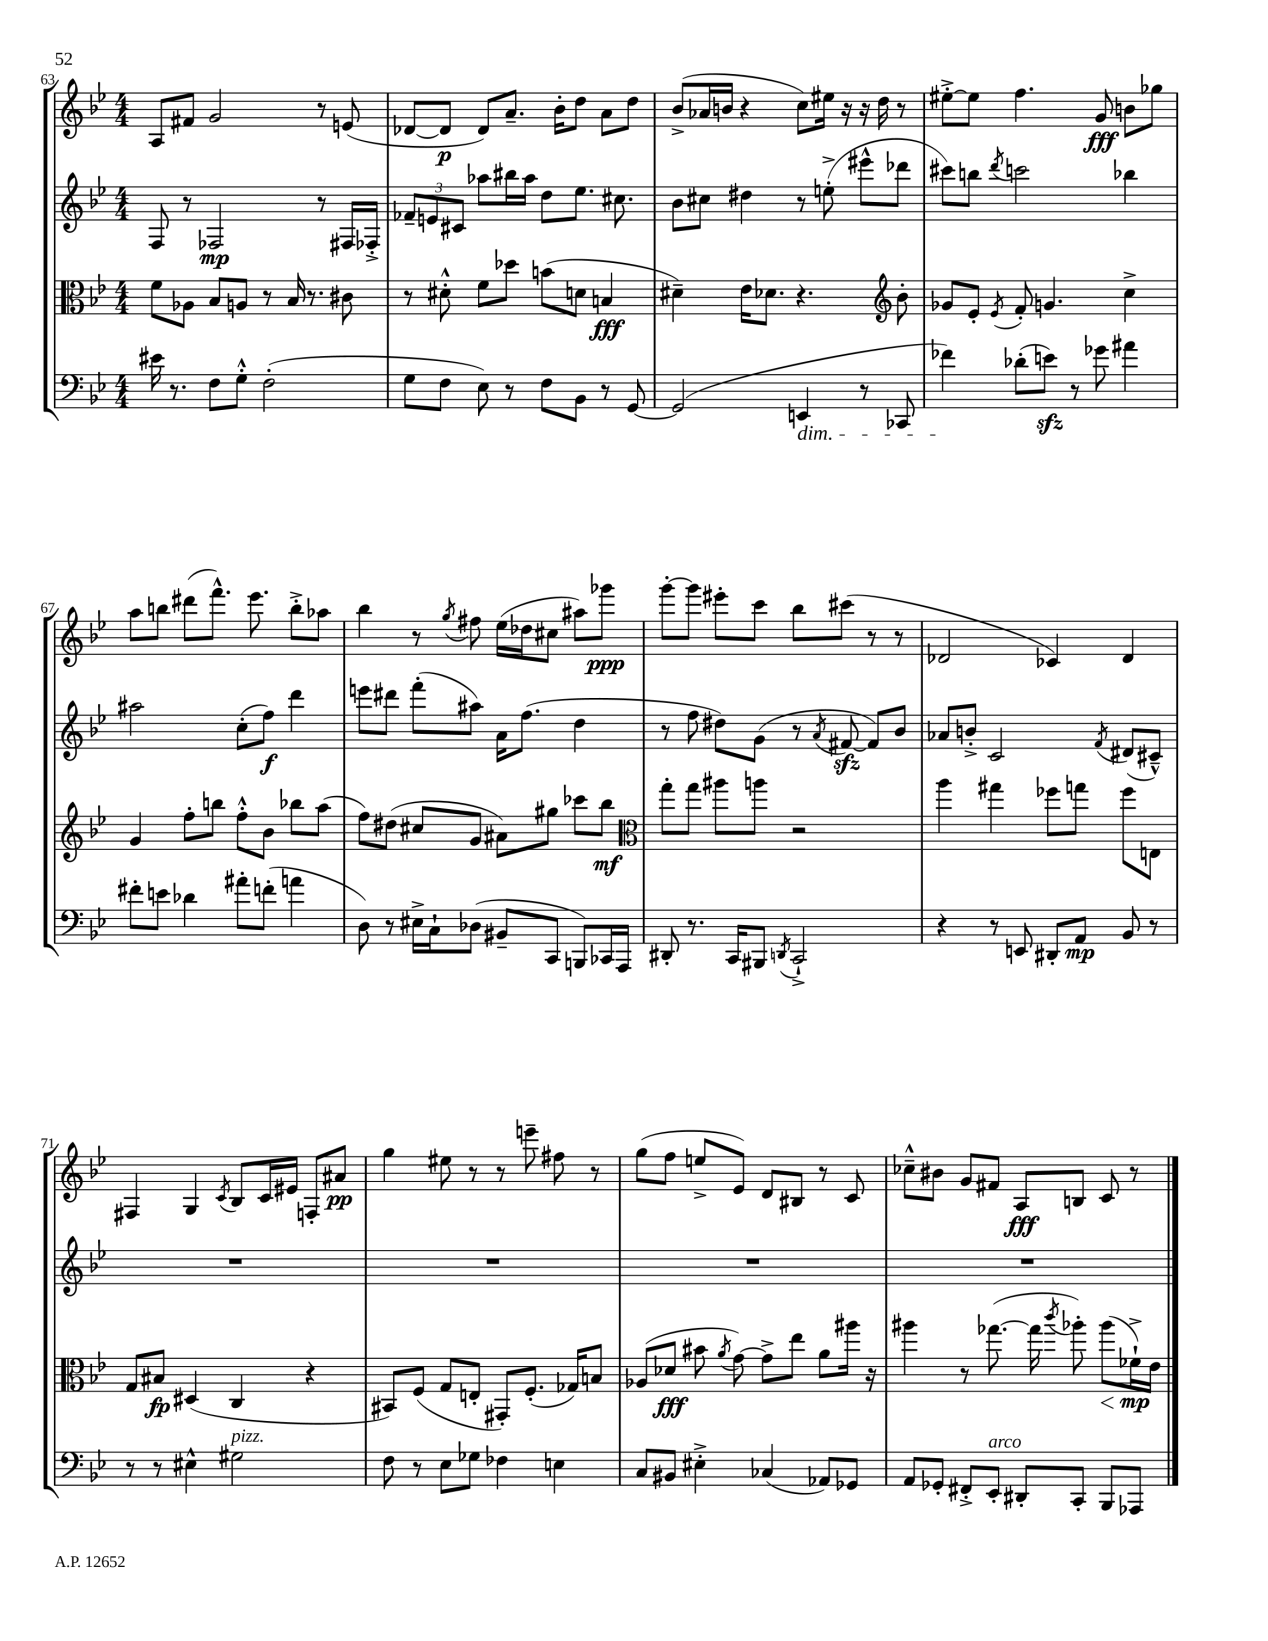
<<
\new StaffGroup <<
\new Staff = "s0" {
    \clef treble \key bes \major \numericTimeSignature \time 4/4
    \autoBeamOff a8[ fis'8] g'2 r8 e'8( |
    des'8[~ des'8]\p des'8[) a'8.]-- bes'16[-. d''8] a'8[ d''8] |
    bes'8[->( aes'16 b'16] r4 c''8[) eis''16] r16 r16 d''16 r8 |
    eis''8[~-.-> eis''8] f''4. g'8\fff b'8[ ges''8] |
    a''8[ b''8] dis'''8[( f'''8.]-^) ees'''8. b''8[-.-> aes''8] |
    bes''4 r8 \acciaccatura { g''8 } fis''8 ees''16[( des''16 cis''8] ais''8[) ges'''8]\ppp |
    g'''8[~-. g'''8] eis'''8[-. c'''8] bes''8[ cis'''8]( r8 r8 |
    des'2 ces'4) des'4 |
    fis4 g4 \acciaccatura { c'8 } bes8[ c'16 eis'16] f8[-. ais'8]\pp |
    g''4 eis''8 r8 r8 e'''8-- fis''8 r8 |
    g''8[( f''8] e''8[-> ees'8]) d'8[ bis8] r8 c'8 |
    ces''8[---^ bis'8] g'8[ fis'8] a8[\fff b8] c'8 r8 \bar "|." |
}
\new Staff = "s1" {
    \clef treble \key bes \major \numericTimeSignature \time 4/4
    \autoBeamOff f8 r8 fes2\mp r8 fis16[ fes16]-.-> |
    \tuplet 3/2 { fes'8[-- e'8 cis'8] } aes''8[ bis''16 aes''16] d''8[ ees''8.] cis''8. |
    bes'8[ cis''8] dis''4 r8 e''8-.->( eis'''8[-^ des'''8] |
    cis'''8[) b''8] \acciaccatura { d'''8 } c'''2 bes''4 |
    ais''2 c''8[-.( f''8]\f) d'''4 |
    e'''8[ dis'''8] f'''8[-.( ais''8]) a'16[ f''8.]( d''4 |
    r8 f''8 dis''8[) g'8]( r8 \acciaccatura { a'8 } fis'8~\sfz fis'8[) bes'8] |
    aes'8[ b'8]-.-> c'2 \acciaccatura { f'8 } dis'8[( cis'8]---^) |
    R1 |
    R1 |
    R1 |
    R1 \bar "|." |
}
\new Staff = "s2" {
    \clef alto \key bes \major \numericTimeSignature \time 4/4
    \autoBeamOff f'8[ aes8] bes8[ a8] r8 bes16 r8. cis'8 |
    r8 dis'8-.-^ f'8[ des''8] b'8[( d'8] b4\fff |
    dis'4--) ees'16[ des'8.] r4. \clef treble bes'8-. |
    ges'8[ ees'8]-. \acciaccatura { ees'8 } f'8-. g'4. c''4-> |
    g'4 f''8[-. b''8] f''8[-.-^ bes'8] bes''8[ a''8]( |
    f''8[) dis''8]( cis''8[ g'8] ais'8[) gis''8] ces'''8[ bes''8]\mf |
    \clef alto g''8[-. g''8] ais''8[ a''8] r2 |
    a''4 gis''4 fes''8[ g''8] fes''8[ e8] |
    g8[ bis8]\fp dis4( c4 r4 |
    bis,8[) f8]( g8[ e8]-. gis,8[-.) f8.]-.( ges16[) b8] |
    aes8[( des'8]\fff bis'8 \acciaccatura { a'8 } g'8~) g'8[-> ees''8] a'8[ ais''16] r16 |
    ais''4 r8 ges''8.~( ges''16 \acciaccatura { c'''8 } aes''8-.) aes''8[\<( fes'16-!->\mp\!) ees'16] \bar "|." |
}
\new Staff = "s3" {
    \clef bass \key bes \major \numericTimeSignature \time 4/4
    \autoBeamOff eis'16 r8. f8[ g8]-.-^ f2-.( |
    g8[ f8] ees8) r8 f8[ bes,8] r8 g,8~ |
    g,2( e,4\dim r8 ces,8 |
    fes'4\!) des'8[-.( e'8]\sfz) r8 ges'8 ais'4 |
    fis'8[-. e'8] des'4 ais'8[-. f'8]-.( a'4 |
    d8) r8 eis16[-> c16-! des8]( bis,8[-- c,8] b,,8[) ces,16 a,,16] |
    dis,8-. r8. c,16[ bis,,8] \acciaccatura { d,8 } c,2-!-> |
    r4 r8 e,8 dis,8[-. a,8]\mp bes,8 r8 |
    r8 r8 eis4-^ gis2^\markup { \italic "pizz." } |
    f8 r8 ees8[ ges8] fes4 e4 |
    c8[ bis,8] eis4-.-> ces4( aes,8[) ges,8] |
    a,8[ ges,8]-. fis,8[-.-> ees,8]-.^\markup { \italic "arco" } dis,8[-. c,8]-. bes,,8[ aes,,8] \bar "|." |
}
>>
>>
\layout { \context { \Score currentBarNumber = #63 } }
